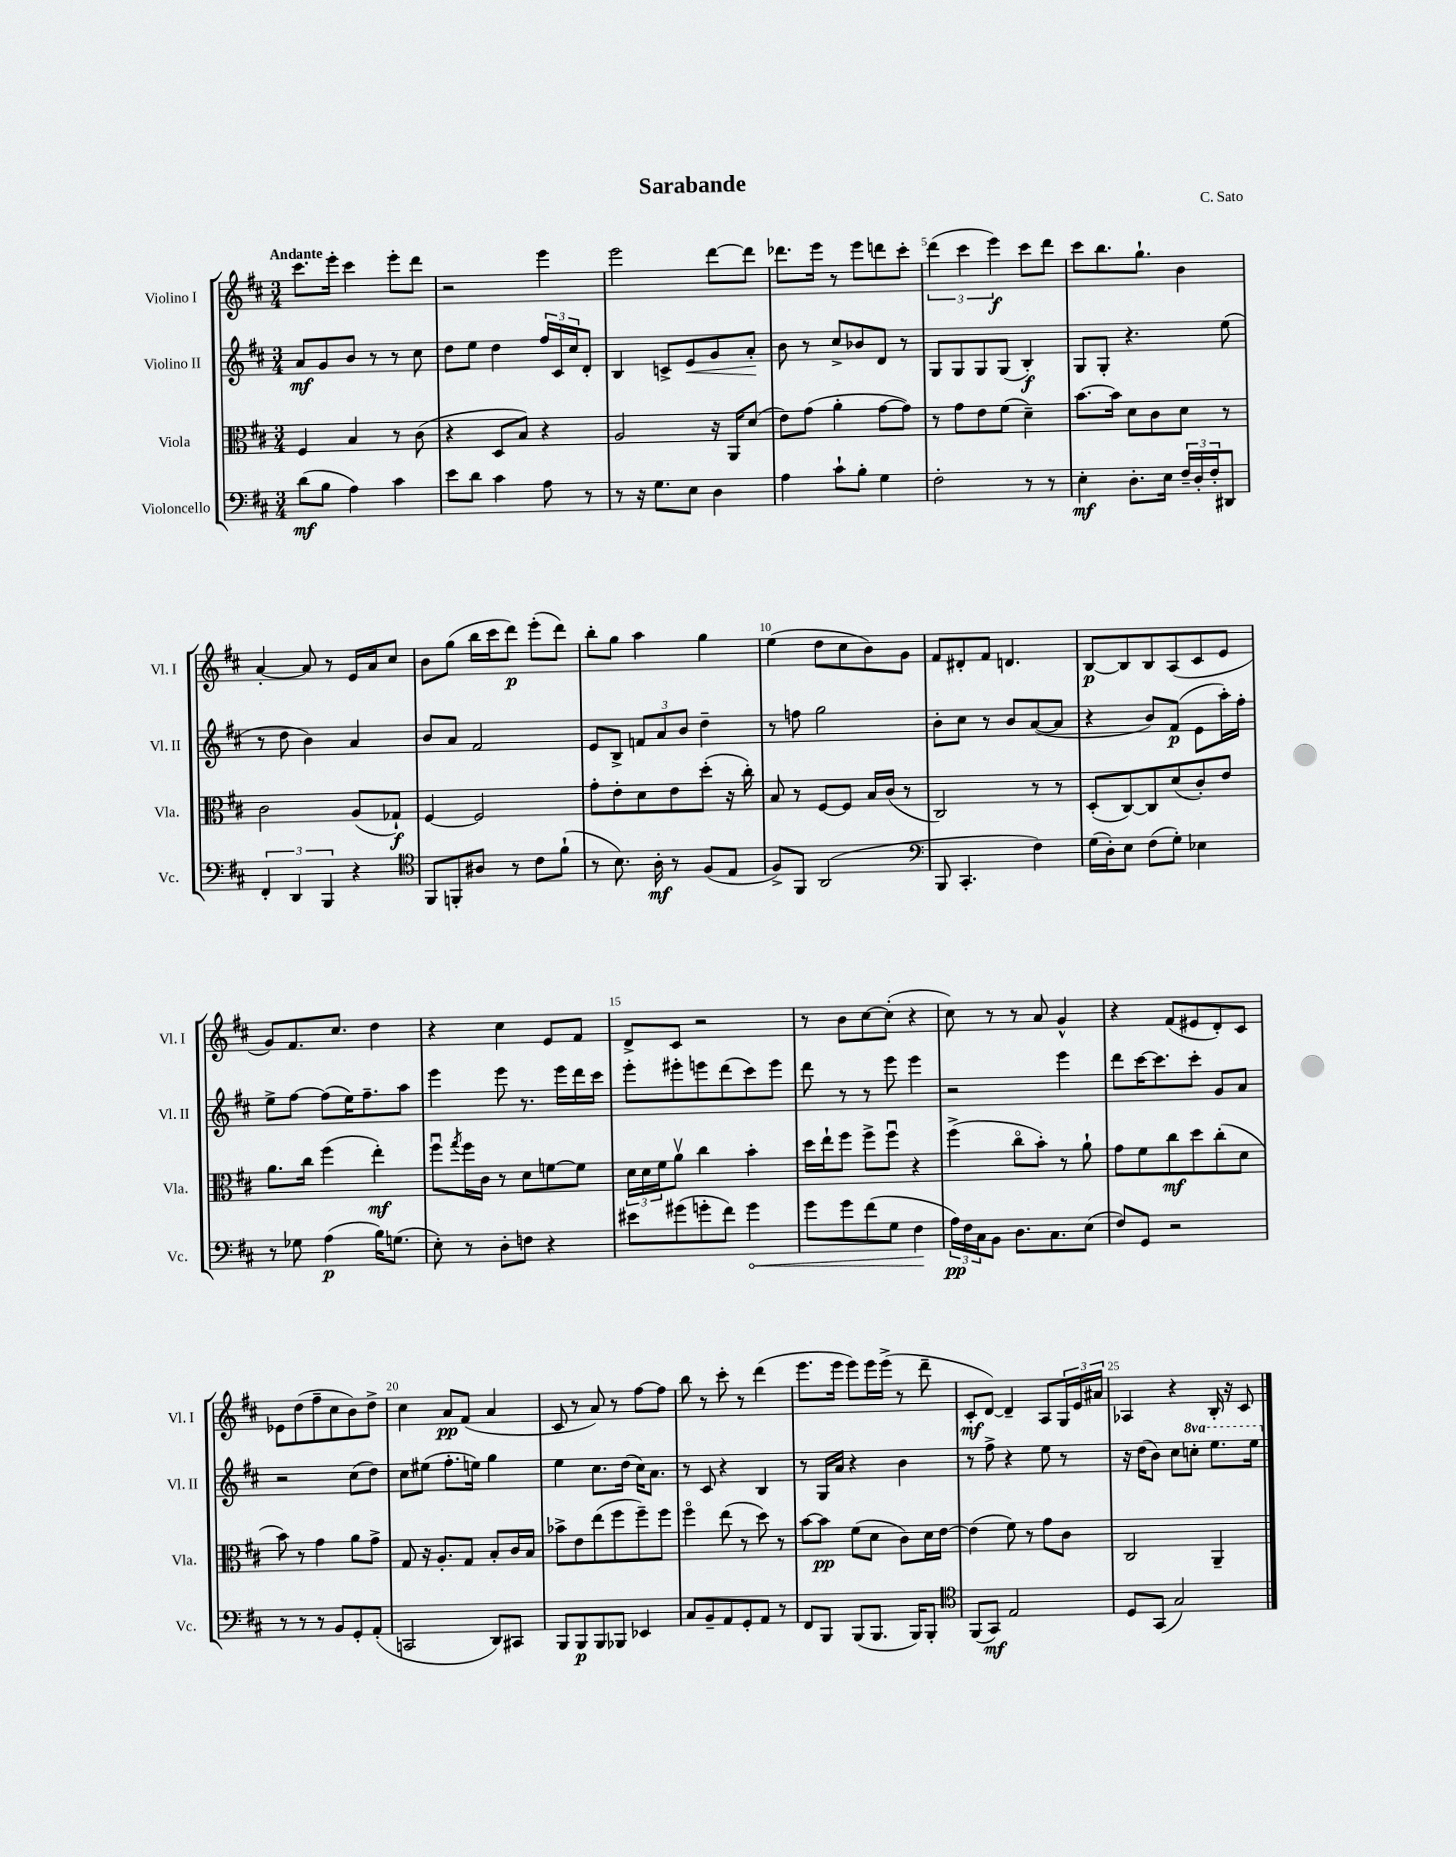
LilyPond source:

\header { title = "Sarabande" composer = "C. Sato" }
<<
\new StaffGroup <<
\new Staff = "s0" \with { instrumentName = "Violino I" shortInstrumentName = "Vl. I" } {
    \clef treble \key d \major \numericTimeSignature \time 3/4 \tempo "Andante"
    cis'''8. e'''16-. cis'''4 e'''8-. d'''8 |
    r2 e'''4 |
    e'''2 d'''8~ d'''8 |
    des'''8. e'''16 r8 e'''8 d'''8 cis'''8-. |
    \tuplet 3/2 { d'''4( cis'''4 e'''4\f) } cis'''8 d'''8 |
    cis'''8 b''8. g''8.-! b'4 |
    a'4~-. a'8 r8 e'16 a'16 cis''8 |
    b'8 g''8( b''16 cis'''16 d'''8\p) e'''8-.( d'''8) |
    b''8-. g''8 a''4 g''4 |
    e''4( d''8 cis''8 b'8) g'8 |
    fis'8 dis'8-. fis'8 d'4. |
    b8~\p b8 b8 a8( cis'8 e'8 |
    g'8) fis'8. cis''8. d''4 |
    r4 cis''4 e'8 fis'8 |
    d'8-> cis'8 r2 |
    r8 b'8 cis''8~ cis''8-.( r4 |
    cis''8) r8 r8 a'8 g'4-^ |
    r4 fis'8( eis'8 d'8-.) cis'8 |
    ees'8 d''8( fis''8-- cis''8 b'8) d''8-> |
    cis''4 a'8\pp fis'8( a'4 |
    cis'8 r8 a'8) r8 fis''8~ fis''8 |
    b''8 r8 cis'''8-. r8 d'''4( |
    e'''8. e'''16 e'''8) e'''16 e'''16->( r8 d'''8-- |
    cis'8-.\mf d'8~) d'4-- a8 \tuplet 3/2 { g16 e'16 ais'16 } |
    aes4 r4 b16-. r16 cis'8 \bar "|." |
}
\new Staff = "s1" \with { instrumentName = "Violino II" shortInstrumentName = "Vl. II" } {
    \clef treble \key d \major \numericTimeSignature \time 3/4 \set Staff.ottavationMarkups = #ottavation-simple-ordinals
    a'8\mf g'8 b'8 r8 r8 cis''8 |
    d''8 e''8 d''4 \tuplet 3/2 { fis''16 cis'16 cis''16 } d'8-. |
    b4 c'8-> e'8\< g'8 a'8-.\! |
    b'8 r8 cis''8-> bes'8 d'8 r8 |
    g8 g8 g8 g8( b4-.\f) |
    g8 g8-. r4. e''8( |
    r8 d''8 b'4) a'4 |
    b'8 a'8 fis'2 |
    e'8 b8-> \tuplet 3/2 { f'8 a'8 b'8 } d''4-- |
    r8 f''8 g''2 |
    b'8-. cis''8 r8 b'8 a'8~( a'8 |
    r4 b'8) fis'8\p( e'8 a''16-.) fis''16-. |
    e''8-> fis''8~ fis''8( e''16) fis''8.-- a''8 |
    e'''4 e'''8 r8. e'''16 d'''16 cis'''16 |
    e'''8-. eis'''8-. e'''8 d'''8( cis'''8) e'''8 |
    d'''8 r8 r8 e'''8 e'''4 |
    r2 e'''4 |
    d'''8 cis'''16~ cis'''8. cis'''8-. g'8 a'8 |
    r2 cis''8( d''8) |
    cis''8 eis''8( fis''8.-. e''16) g''4 |
    e''4 cis''8. d''16( cis''16) a'8. |
    r8 cis'8 r4 b4 |
    r8 g16 a'16 r4 b'4 |
    r8 fis''8-> r4 e''8 r8 |
    r16 d''16( b'8) cis''8 \ottava #1 c'''8-. e'''8. e'''16 \ottava #0 \bar "|." |
}
\new Staff = "s2" \with { instrumentName = "Viola" shortInstrumentName = "Vla." } {
    \clef alto \key d \major \numericTimeSignature \time 3/4
    fis4 b4 r8 cis'8( |
    r4 d8 b8) r4 |
    a2 r16 a,16 d'8( |
    e'8) g'8( a'4-. g'8~ g'8) |
    r8 g'8 e'8 fis'8( d'4--) |
    b'8.~ b'16 d'8 cis'8 d'8 r8 |
    cis'2 a8( ges8-!\f) |
    fis4~ fis2 |
    g'8-. e'8-. d'8 e'8 d''8-.( r16 cis''16-.) |
    b8 r8 fis8~ fis8 b16 cis'16( r8 |
    cis2) r8 r8 |
    d8-.( cis8~) cis8 d'8( cis'8-.) e'8 |
    a'8. cis''16 fis''4( e''4-.\mf) |
    fis''8\downbow \acciaccatura { g''8 } fis''16 cis'16 r8 d'8 f'8~ f'8 |
    \tuplet 3/2 { d'16 d'16 fis'16 } a'8\upbow cis''4 b'4-. |
    d''16 e''16-! fis''8 fis''8-> fis''8\downbow r4 |
    fis''4->( cis''8\flageolet b'8-.) r8 a'8-! |
    g'8 fis'8 cis''8\mf d''8 cis''8-.( d'8 |
    b'8) r8 g'4 a'8 g'8-> |
    g8 r16 a8.-. g8 b8-. cis'16 b16 |
    bes'8-> e'8 e''8( fis''8 fis''8--) fis''8 |
    fis''4\flageolet e''8( r8 d''8) r8 |
    b'8~ b'8\pp fis'8( d'8 cis'8) d'16 e'16~ |
    e'4( fis'8) r8 g'8 cis'8 |
    cis2 a,4-- \bar "|." |
}
\new Staff = "s3" \with { instrumentName = "Violoncello" shortInstrumentName = "Vc." } {
    \clef bass \key d \major \numericTimeSignature \time 3/4
    d'8\mf( b8 a4) cis'4 |
    e'8 d'8 cis'4 a8 r8 |
    r8 r16 g8. e8 d4 |
    a4 cis'8-! b8-. g4 |
    fis2-. r8 r8 |
    e4-.\mf d8.-. e16 \tuplet 3/2 { fis16-- d16-. fis16-. } dis,8 |
    \tuplet 3/2 { fis,4-. d,4 b,,4 } r4 |
    \clef tenor fis,8 f,8-. ais8 r8 cis'8 fis'8-!( |
    r8 b8.) a16-.\mf r8 fis8( e8 |
    fis8->) fis,8 a,2( |
    \clef bass b,,8 cis,4.-. fis4) |
    g16( d16-.) e8 fis8( g8-.) ees4 |
    r8 ges8 a4\p( b16) g8.( |
    e8-.) r8 d8-. f8 r4 |
    eis'8 gis'8( g'8-. fis'8) \once \override Hairpin.circled-tip = ##t g'4\< |
    g'8 g'8 fis'8( g8 fis4\! |
    \tuplet 3/2 { a16\pp) fis16 cis16 } b,8 d8. cis8. e8( |
    fis8) g,8 r2 |
    r8 r8 r8 b,8 g,8-. a,8-.( |
    c,2 d,8) cis,8 |
    b,,8 b,,8\p b,,8 bes,,8 ees,4 |
    cis8 b,8-- a,8 g,8-. a,8 r8 |
    fis,8 b,,8 b,,8( b,,8. b,,16) b,,8-. |
    \clef tenor fis,8( g,8\mf) e2 |
    d8 g,8( g2) \bar "|." |
}
>>
>>
\layout { \context { \Score \override BarNumber.break-visibility = ##(#f #t #t) barNumberVisibility = #(every-nth-bar-number-visible 5) } }
